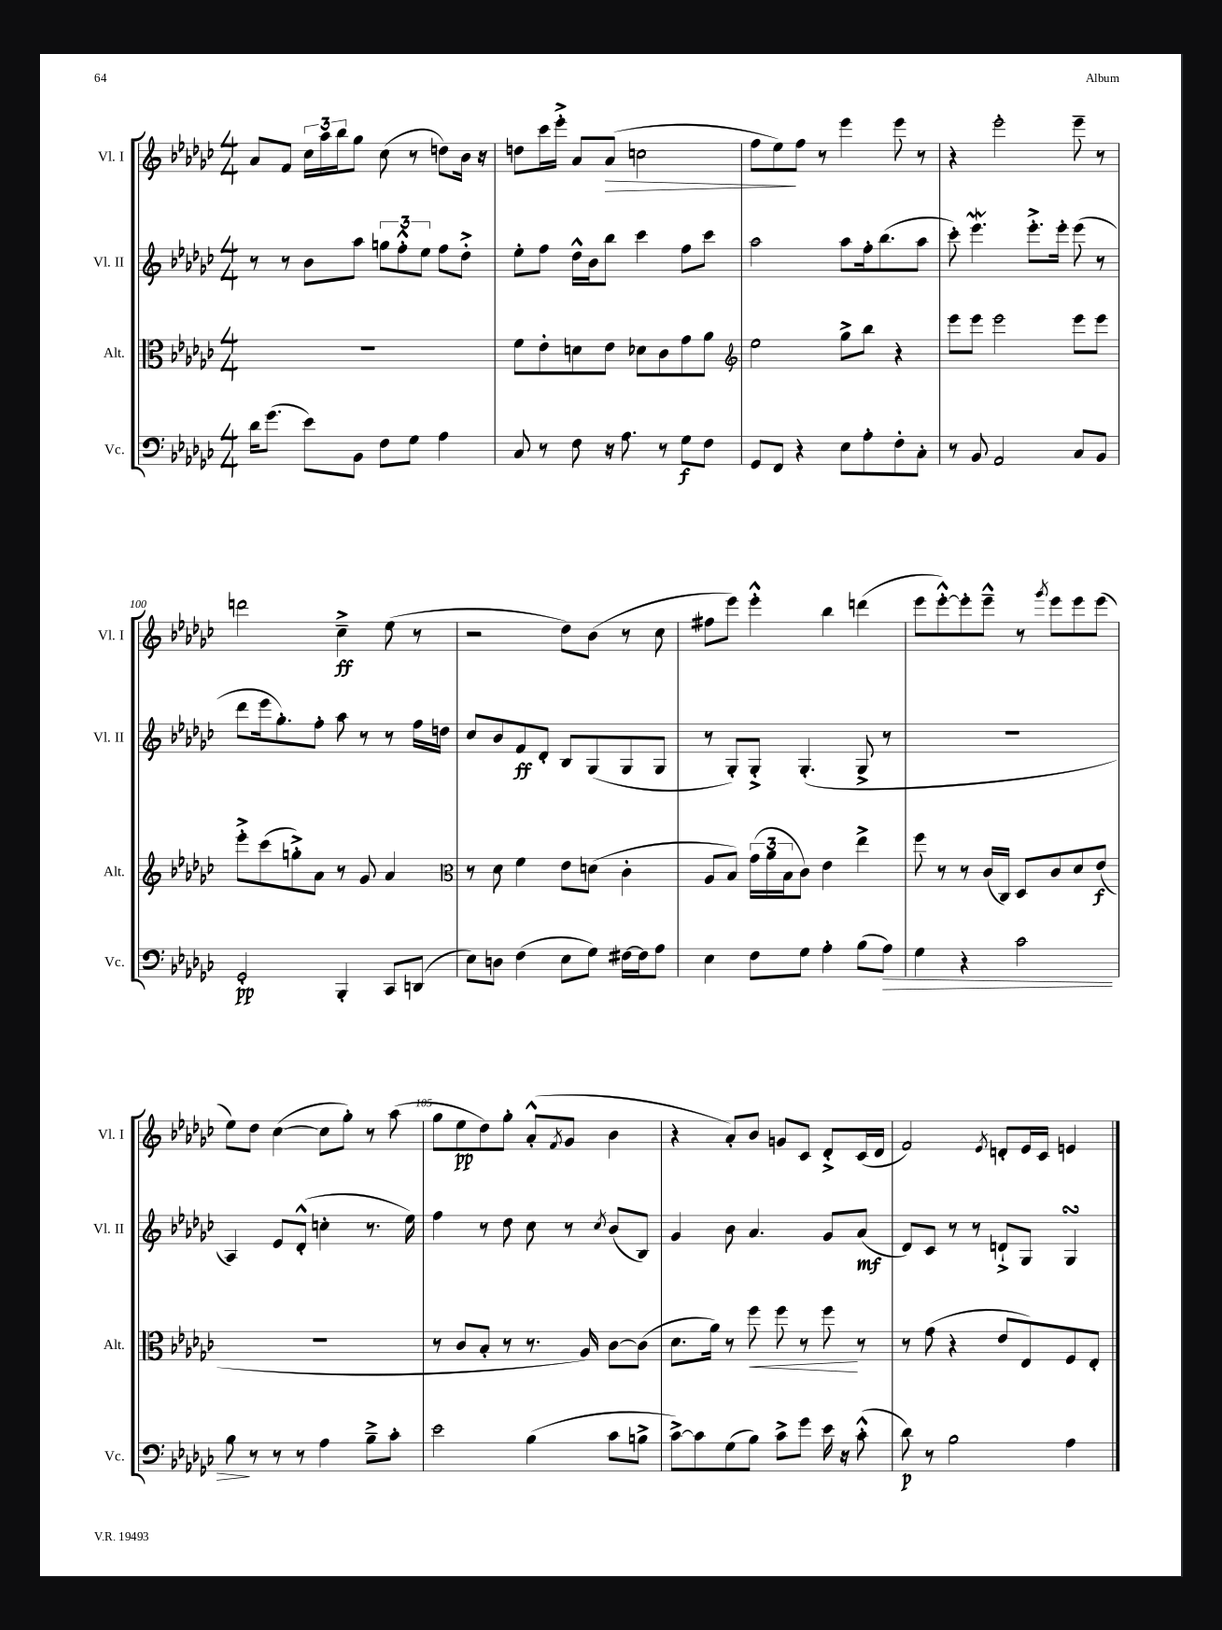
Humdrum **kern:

**kern	**dynam	**kern	**dynam	**kern	**dynam	**kern	**dynam
*part4	*part4	*part3	*part3	*part2	*part2	*part1	*part1
*staff4	*staff4	*staff3	*staff3	*staff2	*staff2	*staff1	*staff1
*I"Vc.	*	*I"Alt.	*	*I"Vl. II	*	*I"Vl. I	*
*I'Vc.	*	*I'Alt.	*	*I'Vl. II	*	*I'Vl. I	*
*clefF4	*	*clefC3	*	*clefG2	*	*clefG2	*
*k[b-e-a-d-g-c-]	*	*k[b-e-a-d-g-c-]	*	*k[b-e-a-d-g-c-]	*	*k[b-e-a-d-g-c-]	*
*M4/4	*	*M4/4	*	*M4/4	*	*M4/4	*
=96	=96	=96	=96	=96	=96	=96	=96
16d-\KL	.	1r	.	8r	.	8a-/L	.
(8.g-\J	.	.	.	.	.	.	.
.	.	.	.	8r	.	8f/J	.
8e-\L)	.	.	.	8b-\L	.	24cc-\LL	.
.	.	.	.	.	.	24aa-\	.
.	.	.	.	.	.	24bb-\J	.
8BB-\J	.	.	.	8aa-\J	.	8gg-\J	.
8F\L	.	.	.	12ggn\L	.	(8cc-\	.
.	.	.	.	12ff'^^\	.	.	.
8G-\J	.	.	.	.	.	8r	.
.	.	.	.	12ee-\J	.	.	.
4A-\	.	.	.	8ff\L	.	8ddn\L)	.
.	.	.	.	8dd-'^\J	.	16b-\Jk	.
.	.	.	.	.	.	16r	.
=97	=97	=97	=97	=97	=97	=97	=97
8C-/	.	8f\L	.	8ee-'\L	.	8ddn\L	.
8r	.	8e-'\	.	8ff\J	.	16ccc-\L	.
.	.	.	.	.	.	16eee-'^\JJ	.
8F\	.	8dn\	.	16dd-^^\LL	.	8a-/L	.
.	.	.	.	16b-\J	.	.	.
!	!	!	!	!	!	!	!LO:HP:b
16r	.	8e-\J	.	8bb-\J	.	(8a-/J	>
8.A-\	.	.	.	.	.	.	.
.	.	8d-X\L	.	4ccc-\	.	2ccn\	.
8r	.	8c-\	.	.	.	.	.
8G-\L	f	8g-\	.	8ff\L	.	.	.
8F\J	.	8a-\J	.	8ccc-\J	.	.	.
=98	=98	=98	=98	=98	=98	=98	=98
*	*	*clefG2	*	*	*	*	*
8GG-/L	.	2ee-\	.	2aa-\	.	8ff\L	.
8FF/J	.	.	.	.	.	8ee-\)	.
4r	.	.	.	.	.	8ff\J	]
.	.	.	.	.	.	8r	.
8E-\L	.	8gg-^\L	.	8aa-\L	.	4eee-\	.
8A-'\	.	8bb-\J	.	16ff'\k	.	.	.
.	.	.	.	(8.bb-\	.	.	.
8F'\	.	4r	.	.	.	8eee-\	.
8C-'\J	.	.	.	8aa-\J	.	8r	.
=99	=99	=99	=99	=99	=99	=99	=99
8r	.	8eee-\L	.	8ccc-'\)	.	4r	.
8BB-/	.	8eee-\J	.	4.eee-W\	.	.	.
2AA-/	.	2eee-\	.	.	.	2eee-'\	.
.	.	.	.	8.eee-'^\L	.	.	.
.	.	.	.	16eee-'\Jk	.	.	.
8C-/L	.	8eee-\L	.	(8eee-\	.	8eee-~\	.
8BB-/J	.	8eee-\J	.	8r	.	8r	.
!!LO:LB:g=z
=100	=100	=100	=100	=100	=100	=100	=100
2GG-'/	pp	8eee-'^\L	.	8ddd-\L	.	2dddn\	.
.	.	(8ccc-\	.	16eee-\k	.	.	.
.	.	.	.	8.gg-'\)	.	.	.
.	.	8ggn'^\)	.	.	.	.	.
.	.	8a-\J	.	8ff'\J	.	.	.
4BBB-'/	.	8r	.	8aa-\	.	4cc-~^\	ff
.	.	8g-/	.	8r	.	.	.
8CC-/L	.	4a-/	.	8r	.	(8ee-\	.
(8DDn/J	.	.	.	16ff\LL	.	8r	.
.	.	.	.	16ddn\JJ	.	.	.
=101	=101	=101	=101	=101	=101	=101	=101
*	*	*clefC3	*	*	*	*	*
8E-\L)	.	8r	.	8cc-/L	.	2r	.
8Dn\J	.	8d-\	.	8b-/	.	.	.
(4F\	.	4f\	.	8f/	ff	.	.
.	.	.	.	8d-'/J	.	.	.
8E-\L	.	8e-\L	.	8B-/L	.	8dd-\L)	.
8G-\J)	.	(8dn\J	.	(8G-/	.	(8b-\J	.
[16F#X\LL	.	4c-'\	.	8G-/	.	8r	.
16F#\J]	.	.	.	.	.	.	.
8A-\J	.	.	.	8G-/J	.	8cc-\	.
=102	=102	=102	=102	=102	=102	=102	=102
4E-\	.	8A-/L	.	8r	.	8ff#X\L	.
.	.	8B-/J)	.	8G-'/L)	.	8eee-\J)	.
8F\L	.	(24g-\LL	.	8G-'^/J	.	4eee-'^^\	.
.	.	24a-\	.	.	.	.	.
.	.	24B-\J	.	.	.	.	.
8G-\J	.	8c-\J)	.	(4.G-'/	.	.	.
4A-'\	.	4e-\	.	.	.	4bb-\	.
(8B-\L	.	4ee-^\	.	8G-^/	.	(4dddn\	.
!	!LO:HP:b	!	!	!	!	!	!
8A-\J)	>	.	.	8r	.	.	.
=103	=103	=103	=103	=103	=103	=103	=103
4G-\	.	8ff\	.	1r	.	8eee-\L	.
.	.	8r	.	.	.	[8eee-'^^\)	.
4r	.	8r	.	.	.	8eee-'\]	.
.	.	(16c-/LL	.	.	.	8eee-~^^\J	.
.	.	16C-/JJ)	.	.	.	.	.
2c-\	.	8D-/L	.	.	.	8r	.
.	.	.	.	.	.	8qggg-/	.
.	.	8c-/	.	.	.	8eee-\L	.
.	.	8d-/	.	.	.	8eee-\	.
.	.	(8e-/J	f	.	.	(8eee-\J	.
!!LO:LB:g=z
=104	=104	=104	=104	=104	=104	=104	=104
8B-\	.	1r	.	4A-/)	.	8ee-\L)	.
8r	]	.	.	.	.	8dd-\J	.
8r	.	.	.	8e-/L	.	([4cc-\	.
8r	.	.	.	(8d-'^^/J	.	.	.
4A-\	.	.	.	4ccn'\	.	8cc-\L]	.
.	.	.	.	.	.	8gg-'\J)	.
8B-~^\L	.	.	.	8.r	.	8r	.
8c-'\J	.	.	.	.	.	(8aa-\	.
.	.	.	.	16ee-\)	.	.	.
=105	=105	=105	=105	=105	=105	=105	=105
2e-\	.	8r	.	4ff\	.	8gg-\L	.
.	.	8c-/L	.	.	.	8ee-\	pp
.	.	8B-'/J	.	8r	.	8dd-\)	.
.	.	8r	.	8dd-\	.	8gg-'\J	.
(4B-\	.	8.r	.	8cc-\	.	(8a-'^^/L	.
.	.	.	.	.	.	8qf/	.
.	.	.	.	8r	.	8g-/J	.
.	.	16A-/)	.	.	.	.	.
.	.	.	.	8qcc-/	.	.	.
8c-\L	.	[8c-\L	.	(8b-/L	.	4b-\	.
8Bn^\J	.	(8c-\J]	.	8B-/J)	.	.	.
=106	=106	=106	=106	=106	=106	=106	=106
[8c-^\L)	.	8.d-\L	.	4g-/	.	4r	.
8c-\]	.	.	.	.	.	.	.
.	.	16a-\Jk)	.	.	.	.	.
(8G-\	.	8r	.	8b-\	.	8a-'/L)	.
!	!	!	!LO:HP:b	!	!	!	!
8B-\J)	.	8ff\	<	4.a-/	.	8b-/J	.
8c-^\L	.	8ff\	.	.	.	8gn/L	.
8g-\J	.	8r	.	.	.	8c-/J	.
16e-\	.	8ff\	.	8g-/L	.	8d-'^/L	.
16r	.	.	.	.	.	.	.
(8c-'^^\	.	8r	[	(8a-/J	mf	(16c-/L	.
.	.	.	.	.	.	16d-/JJ	.
=107	=107	=107	=107	=107	=107	=107	=107
8d-\)	p	8r	.	8d-/L)	.	2f/)	.
8r	.	(8g-\	.	8c-/J	.	.	.
2B-\	.	4r	.	8r	.	.	.
.	.	.	.	8r	.	.	.
.	.	.	.	.	.	8qe-/	.
.	.	8e-/L	.	8dn`^/L	.	8dn'/L	.
.	.	8E-/)	.	8G-/J	.	16e-/L	.
.	.	.	.	.	.	16c-/JJ	.
4A-\	.	8F/	.	4G-sSSs/	.	4en/	.
.	.	8E-'/J	.	.	.	.	.
==	==	==	==	==	==	==	==
*-	*-	*-	*-	*-	*-	*-	*-
